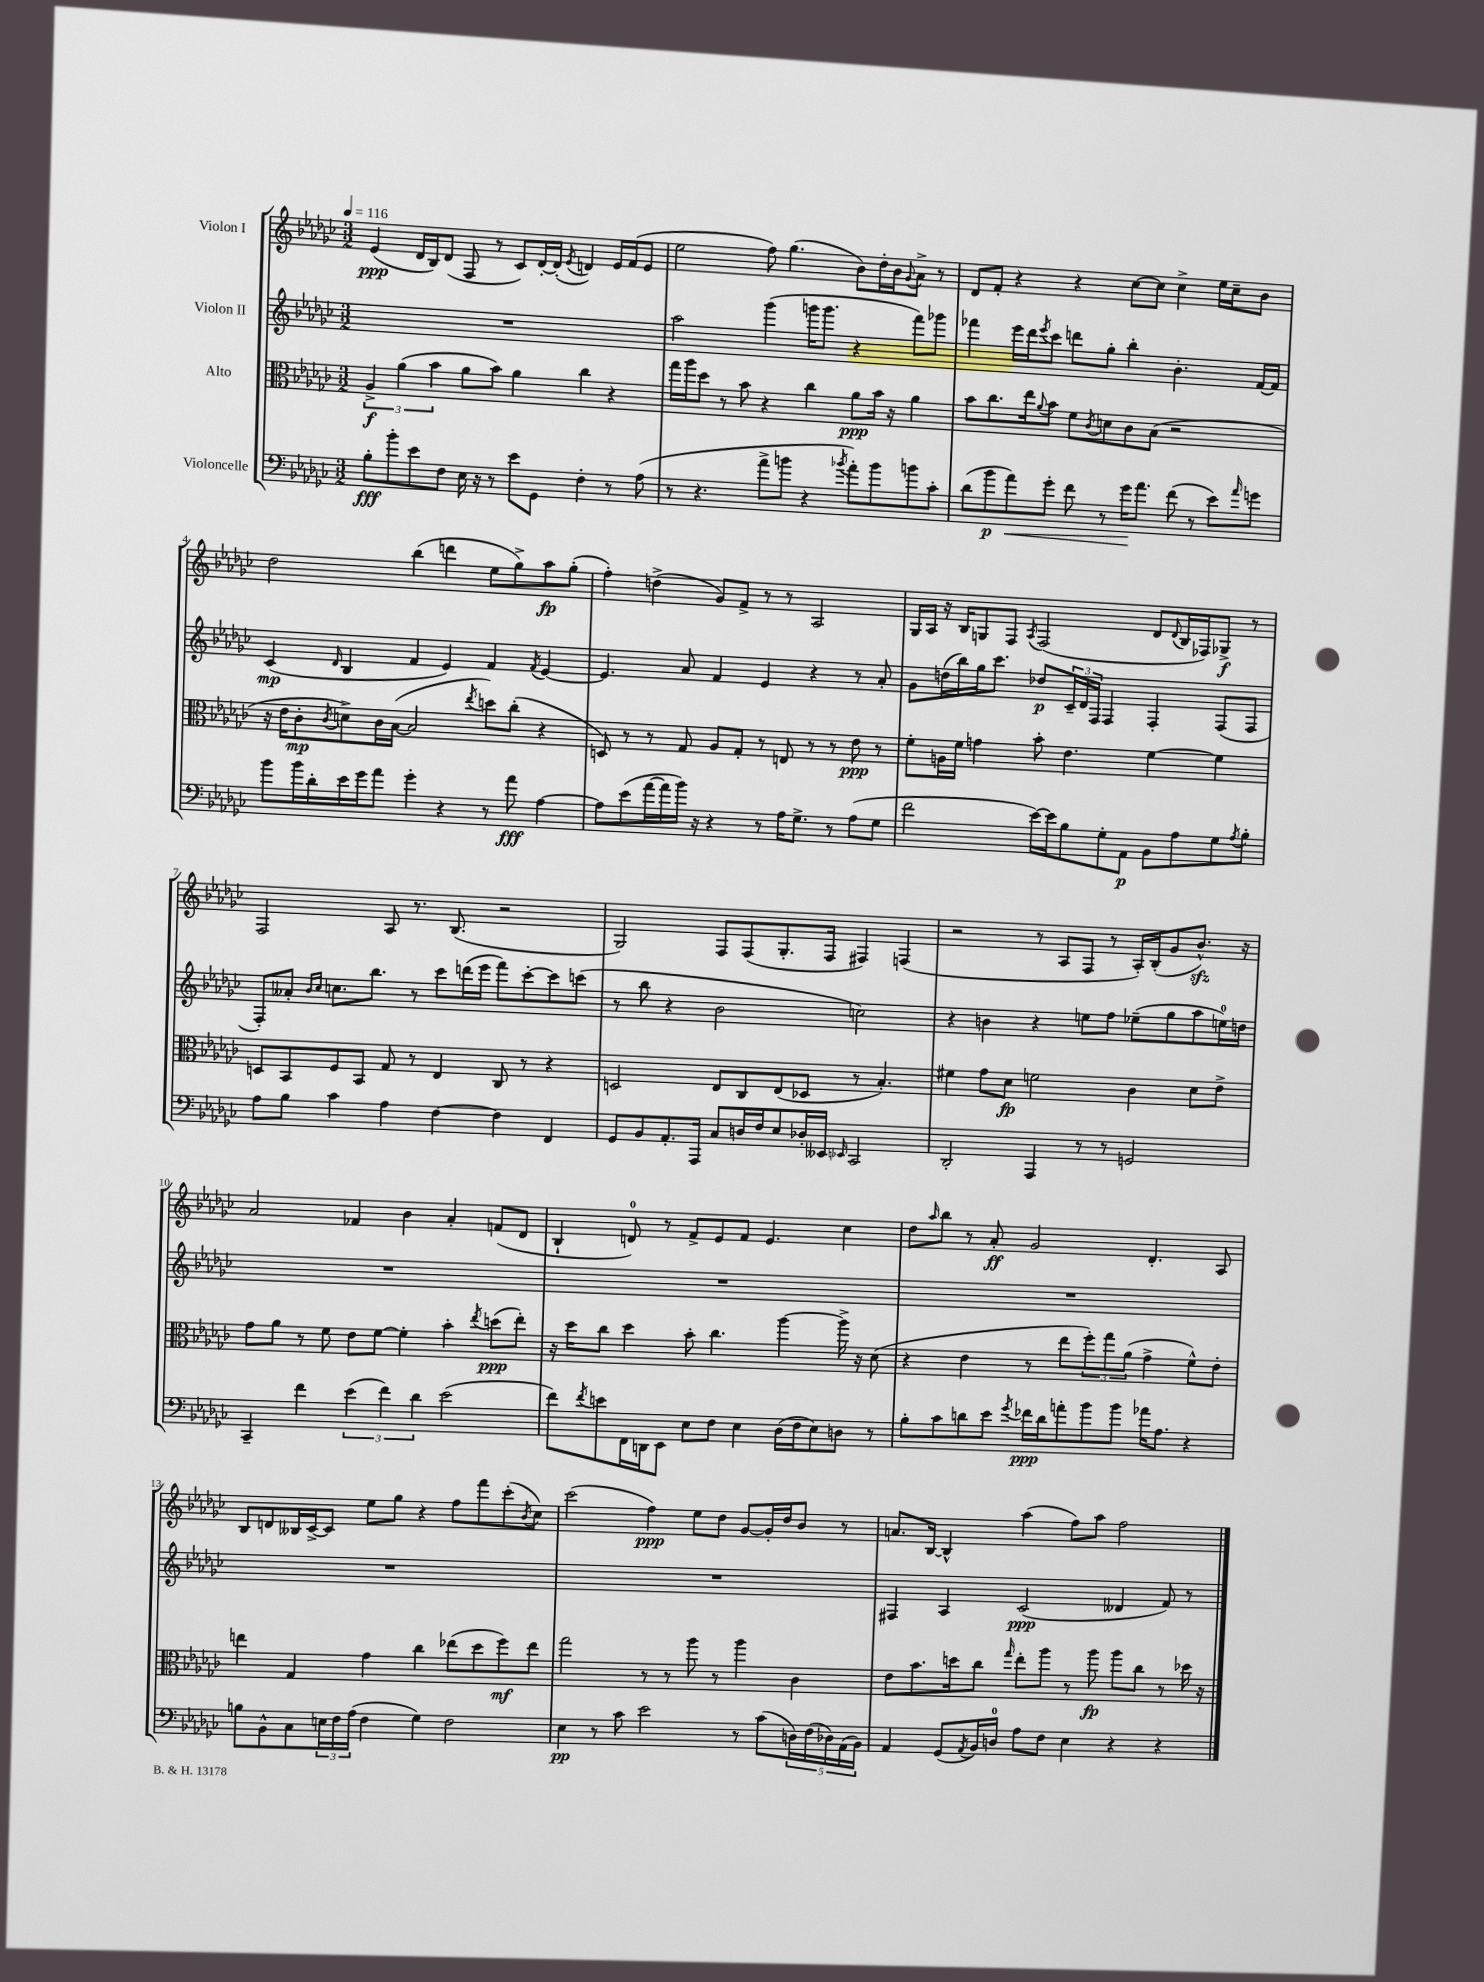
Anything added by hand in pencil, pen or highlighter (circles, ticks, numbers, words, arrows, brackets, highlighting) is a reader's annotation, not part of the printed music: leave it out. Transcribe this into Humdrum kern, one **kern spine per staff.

**kern	**kern	**kern	**kern
*staff4	*staff3	*staff2	*staff1
*clefF4	*clefC3	*clefG2	*clefG2
*k[b-e-a-d-g-c-]	*k[b-e-a-d-g-c-]	*k[b-e-a-d-g-c-]	*k[b-e-a-d-g-c-]
*M3/2	*M3/2	*M3/2	*M3/2
*MM116	*MM116	*MM116	*MM116
8B-'\L	6A-^/	1.r	(4e-/
8b-'\	.	.	.
.	(6a-\	.	.
8e-\	.	.	16d-/LL
.	.	.	16B-/J)
.	6b-\	.	.
8F\J	.	.	(8d-/J
16E-\	8a-\L	.	8F/
16r	.	.	.
8r	8b-\J)	.	8r
8e-\L	4a-\	.	8c-/L)
8GG-\J	.	.	[16d-'/L
.	.	.	(16d-'/]JJ
.	.	.	8qe-/
4F'\	4cc-\	.	4d/)
8r	4r	.	16e-/LL
.	.	.	(16f/J
(8A-\	.	.	8e-/J
=	=	=	=
8r	16gg-\LL	2aa-\	2ee-\
.	16aa-\J	.	.
4.r	8dd-\J	.	.
.	8r	.	.
.	8b-\	.	.
8a-^\L	4r	(4ggg-\	8ff\)
8b\J	.	.	(4.gg-\
4r	4cc-\	16ggg\LK	.
.	.	8.ggg\J	.
8qb-/	.	.	.
8a-'\L)	8a-\L	4r	8b-\L)
8b-\	16b-\Jk	.	16dd-'\L
.	16r	.	16b-\J
.	.	.	8qqg-/
8b\	4a-\	8fff\L)	8a-^\J
8c-'\J	.	8ggg-\J	8r
=	=	=	=
(8d-\L	8b-\L	4fff-\	8d-/L
8b-\	8.cc-\	.	8f'/J
8a-\)	.	16eee-\LL	4r
.	16ee-\k	16ddd-\J	.
.	8qqa-/	8qeee-/	.
8g-'\J	8b-\J	8ccc-\J	.
8f\	8f\L	8ddd\L	4r
.	8qc-/	.	.
8r	8d\	8gg-'\J	.
16g-\LK	8c-\	4bb-'\	[8cc-\L
8.a-\J	.	.	.
.	(8B-\J	.	8cc-\]J
(8f\	2r	4.b-'\	4cc-^\
8r	.	.	.
8e-\L)	.	.	16ee-\LL
.	.	.	16cc-~\J
16qqa-/	.	.	.
8g\J	.	[16f/LL	8b-\J
.	.	16f/]JJ	.
=	=	=	=
8b-\L	16r	(4c-/	2dd-\
.	16e-\LK	.	.
16b-\L	8c-'\	.	.
16d-'\	.	.	.
.	8qc-/	16qqd-/	.
16e-\	8d^\)	4B-/	.
16g-\J	.	.	.
8a-\J	16c-\L	.	.
.	([16B-\JJ	.	.
4g-'\	2B-/]	4f/	(4bb-\
4r	.	4e-/)	4ddd\
.	8qee-/	.	.
8r	8dd\L)	4f/	8ee-\L
8a-\	(8cc-'\J	.	8gg-^\)
.	.	8qf/	.
[4A-\	4r	[4e-/	8aa-\
.	.	.	(8gg-'\J
=	=	=	=
8A-\]L	8D/)	4.e-/]	4ff'\)
(8e-\	8r	.	.
[16a-\L	8r	.	(4dd^\
16a-\]	.	.	.
16b-\JJ)	8G-/	8a-/	.
16r	.	.	.
4r	8A-/L	4f/	8g-/L)
.	8G-'/J	.	8f^/J
8r	8r	4e-/	8r
16A-\LK	8E/	.	8r
8.G-^\J	.	.	.
.	8r	4r	2A-/
8r	8r	.	.
(8A-\L	8e-\	8r	.
8G-\J	8r	8a-'/	.
=	=	=	=
2f\	8f'\L	8g-\L	16G-/LL
.	.	.	16A-/JJ
.	16A\L	(16dd\L	16r
.	16f\JJ	16bb-\)	16B-/LK
.	4g\	16gg-\J	8G/
.	.	8.ccc-\J	.
.	.	.	8F/J
.	.	.	8qA-/
[16e-\LL)	8b-'\	8dd-/L	(2F/
16e-\]J	.	.	.
8B-\	4.e-\	24c-~/L	.
.	.	24d-/	.
.	.	24F/JJ	.
8G-'\	.	4F/	.
8AA-\J	.	.	.
8BB-\L	[4f\	4F'/	8d-/L
.	.	.	8qqd-/
8A-\	.	.	16B-/L
.	.	.	16F-/J)
8G-\	4f\]	(8F/L	8G-^/J
8qA-/	.	.	.
8B-'\J	.	8F/J	8r
=	=	=	=
8A-\L	8D/L	8F'/L)	2F/
8B-\J	8BB-/	8a--'/J	.
.	.	16qqb-/LL	.
.	.	16qqcc-/JJ	.
4c-\	8F/	8.cc\L	.
.	8BB-/J	.	.
.	.	8.bb-\J	.
4A-\	8G-/	.	8A-/
.	8r	8r	8.r
[4F\	4E-/	8ccc-\L	.
.	.	.	(8.B-/
.	.	(16ddd\L	.
.	.	16eee-\JJ	.
4F\]	8C-/	8fff\L)	2r
.	8r	[8ccc-'\	.
4FF/	4r	8ccc-\]	.
.	.	(8ccc\J	.
=	=	=	=
8GG-/L	2D/	8r	2G-/)
8BB-/	.	8bb-\	.
8.AA-'/	.	4r	.
16AAA-/Jk	.	.	.
8C-/L	8E-/L	2b-\	8F/L
16D/L	8C-/	.	(8F/
16F/J	.	.	.
8E-/	(8E-/	.	8.G-'/
16D-'/L	8D-/J	.	.
16EE--/JJ	.	.	16F/Jk
16qqEE-/	.	.	.
2CC-/	8r	2cc\)	4F#/)
.	4.B-'/)	.	.
.	.	.	(4F/
=	=	=	=
2DD-'/	4f#\	4r	2r
.	8g-\L	4b\	.
.	8d-\J	.	.
4AAA-/	2f\	4r	8r
.	.	.	8A-/L
8r	.	8ee\L	8F/J
8r	.	8ff\J	8r
2GG/	4c-\	(8ee-~\L	16A-'/LL)
.	.	.	(16B-'/J
.	.	8gg-\	8g-/
.	8d-\L	8aa-\	8.b-^^/J)
.	8e-^\J	16ee\L)	.
.	.	16dd\JJ	16r
=	=	=	=
4CC-~/	8g-\L	1.r	2a-/
.	8a-\J	.	.
4f\	8r	.	.
.	8f\	.	.
(6e-\	8e-\L	.	4f-/
.	[8f\J	.	.
6f\)	.	.	.
.	4f'\]	.	4b-\
6d-\	.	.	.
(2e-\	4b-'\	.	4a-'/
.	8qee-/	.	.
.	(8dd\L	.	(8f/L
.	8ee-'\J)	.	8d-/J
=	=	=	=
8f\L)	16r	1.r	4B-`/
.	16dd-\LK	.	.
8qf/	.	.	.
8e\	8cc-\J	.	.
16FF\L	4dd-\	.	8d/)
16DD\J	.	.	.
8EE-\J	.	.	8r
8E-\L	8b-'\	.	8f^/L
8F\J	4.cc-\	.	8e-/
4E-\	.	.	8f/J
.	.	.	4.e-/
(16D-\LL	[4aa-\	.	.
16F\J	.	.	.
8E-\)	.	.	.
8D\J	16aa-^\]	.	4cc-\
.	16r	.	.
8r	(8d-\	.	.
=	=	=	=
8B-'\L	4r	1.r	8dd-\L
.	.	.	16qqaa-/
8c-\	.	.	8bb-\J
8d\	4e-\	.	8r
8e-\J	.	.	8a-'/
8qg-/	.	.	.
16f-\LL	8r	.	2g-/
16d\J	.	.	.
8a'\	8ee-\L	.	.
8b-\	12ff'\)	.	.
.	12gg-\	.	.
8b-\J	.	.	.
.	(12a-\J	.	.
16a-\LK	4g-^\	.	4.d-'/
8.A-\J	.	.	.
4r	8f^^\L)	.	.
.	8e-'\J	.	8A-/
=	=	=	=
8B\L	4ee\	1.r	8B-/L
8BB-^^\	.	.	8d/
8C-\	4G-/	.	16B--/L
.	.	.	[16c-^/J
24E\L	.	.	8c-/]J
24F\	.	.	.
(24A-\JJ	.	.	.
4F\	4g-\	.	8ee-\L
.	.	.	8gg-\J
4G-\)	4cc-\	.	4r
2F\	(8ee-\L	.	8ff\L
.	8dd-\	.	8fff\
.	8ff\)	.	(8ccc-'\
.	.	.	8qb-/
.	8ee-\J	.	8cc-\J)
=	=	=	=
4E-\	2gg-\	1.r	(2ccc-\
8r	.	.	.
8c-\	.	.	.
2e-\	8r	.	4ff\)
.	8r	.	.
.	8aa-\	.	8ee-\L
.	8r	.	8dd-\J
8r	4aa-\	.	[8g-/L
(8c-\L	.	.	16g-'/]L
.	.	.	16dd-/J
20D\L)	4c-\	.	8b-/J
(20F\	.	.	.
20D-\)	.	.	.
.	.	.	8r
(20AA-\	.	.	.
20BB-\JJ)	.	.	.
=	=	=	=
4AA-/	8e-\L	4F#/	8.a/L
.	8.b-\	.	.
.	.	.	[16B-/Jk
(8GG-/L	.	4A-/	4B-^^/]
.	16dd\k	.	.
8qAA-/	.	.	.
16BB-/L)	8cc-\J	.	.
16D/JJ	.	.	.
.	16qqgg-/	.	.
8A-\L	8ee-'\L	(2c-/	(4aa-\
8F\J	8aa-\J	.	.
4E-\	8r	.	8ff\L)
.	8aa-\	.	8aa-\J
4r	8aa-\L	4d--/	2ff\
.	8cc-\J	.	.
4r	8r	8f/)	.
.	16dd-\	8r	.
.	16r	.	.
==	==	==	==
*-	*-	*-	*-
